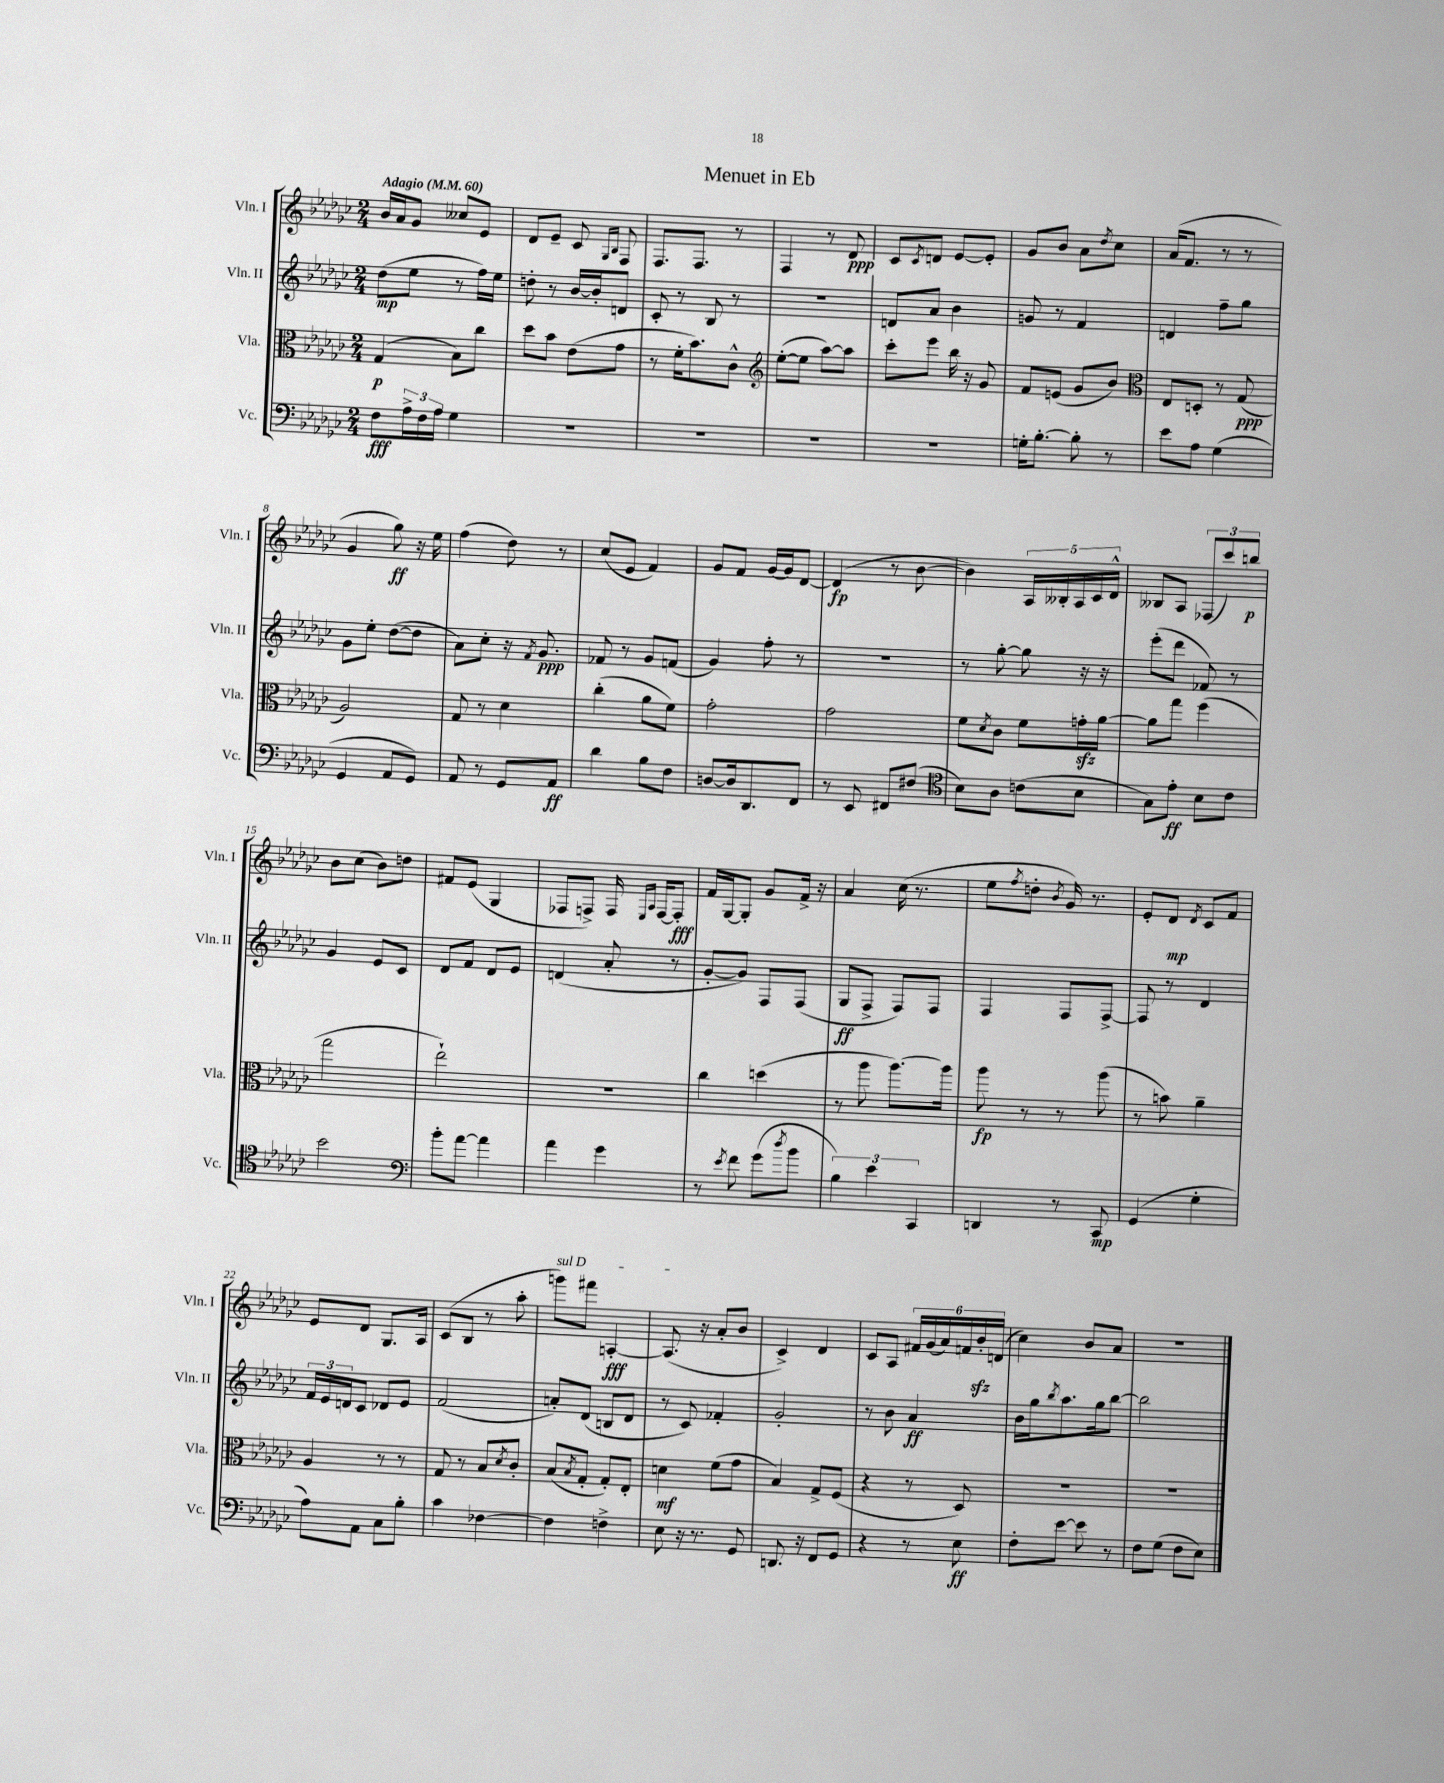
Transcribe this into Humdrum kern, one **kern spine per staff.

**kern	**kern	**kern	**kern
*staff4	*staff3	*staff2	*staff1
*clefF4	*clefC3	*clefG2	*clefG2
*k[b-e-a-d-g-c-]	*k[b-e-a-d-g-c-]	*k[b-e-a-d-g-c-]	*k[b-e-a-d-g-c-]
*M2/4	*M2/4	*M2/4	*M2/4
*MM60	*MM60	*MM60	*MM60
8F\L	(4G-/	(8dd-\L	16b-/LL
.	.	.	16a-/J
24A-^\L	.	8ee-\J	8g-/J
24F\	.	.	.
24A-\JJ	.	.	.
4G-\	8B-\L)	8r	8cc--/L
.	8cc-\J	16ff\LL)	8e-/J
.	.	16ee-\JJ	.
=	=	=	=
2r	8dd-\L	8dd'\	8d-/L
.	8b-\J	8r	8e-~/J
.	(8e-\L	[16b-/LL	8c-/
.	.	16b-'/]J	.
.	.	.	16qqG-/LL
.	.	.	16qqB-/JJ
.	8g-\J	8d/J	8F/
=	=	=	=
2r	8r	8c-'/	8.F/L
.	16f'\LK	8r	.
.	8.b-\)	.	8.F/J
.	.	8B-/	.
.	8c-^^\J	8r	8r
=	=	=	=
*	*clefG2	*	*
2r	([8ee-'\L	2r	4F/
.	8ee-\]J	.	.
.	[8aa-\L)	.	8r
.	8aa-\]J	.	8d-/
=	=	=	=
2r	8ccc-'\L	8d/L	8c-/L
.	.	.	8qc-/
.	8eee-\J	8a-/J	8d/J
.	16bb-\	4b-\	[8e-/L
.	16r	.	.
.	8g-/	.	8e-'/]J
=	=	=	=
16G'\LK	8f/L	8g/	8g-/L
[8.B-'\J	.	.	.
.	(8e/J	8r	8b-/J
8B-'\]	8g-/L	4f/	8a-\L
.	.	.	8qdd-/
8r	8b-/J)	.	8cc-\J
=	=	=	=
*	*clefC3	*	*
8e-\L	8E-/L	4d/	(16a-/LK
.	.	.	8.f/J
8A-\J	8D'/J	.	.
(4G-\	8r	8ff~\L	8r
.	(8G-/	8gg-\J	8r
=	=	=	=
4GG-/	2A-/)	8g-\L	4g-/
.	.	8ee-'\J	.
8AA-/L	.	([8dd-\L	8gg-\)
8GG-/J)	.	8dd-\]J	16r
.	.	.	16ee-\
=	=	=	=
8AA-/	8G-/	8a-\L)	(4ff\
8r	8r	8cc-'\J	.
8GG-/L	4d-\	16r	8dd-\)
.	.	8qf/	.
.	.	8.g-/	.
8AA-/J	.	.	8r
=	=	=	=
4d-\	(4cc-'\	8f-/	(8cc-/L
.	.	8r	8e-/J
8B-\L	8a-\L	8g-/L	4f/)
8F\J	8f\J)	(8f/J	.
=	=	=	=
[8D/L	2g-'\	4g-/)	8g-/L
16D/]k	.	.	8f/J
8.DD-/	.	.	.
.	.	8ff'\	[16g-/LL
.	.	.	16g-/]J
8FF/J	.	8r	[8d-/J
=	=	=	=
8r	2g-\	2r	(4d-/]
8EE-/	.	.	.
8FF#/L	.	.	8r
(8F#/J	.	.	[8b-\
=	=	=	=
*clefC4	*	*	*
8B-\L)	8f\L	8r	4b-\])
.	8qd-/	.	.
8A-\J	8c-\J	[8gg-'\	.
(8c\L	8f\L	8gg-\]	20A-/LL
.	.	.	20B--'/
.	.	.	20A-/
8B-\J	16g'\L	16r	.
.	.	.	20c-/
.	[16a-\JJ	16r	.
.	.	.	20d-^^/JJ
=	=	=	=
8G-\L)	8a-\]L	(8eee-'\L	8B--/L
8e-'\J	8gg-\J	8ddd-\J	8A-/J
8B-\L	(4ff\	8f-/)	(12F-/L
.	.	.	12ccc-/)
8c-\J	.	8r	.
.	.	.	12bb/J
=	=	=	=
2b-\	2gg-\	4g-/	8b-\L
.	.	.	(8cc-\J
.	.	8e-/L	8b-\L)
.	.	8c-/J	8dd\J
=	=	=	=
*clefF4	*	*	*
8b-'\L	2ee-`\)	8d-/L	8f#/L
[8a-\J	.	8f/J	(8e-/J
4a-\]	.	8d-/L	4G-/
.	.	8e-/J	.
=	=	=	=
4a-\	2r	(4d/	8F-/L
.	.	.	8F^/J)
4g-\	.	8a-'/	16F/
.	.	.	16qqE-/LL
.	.	.	16qqA-/JJ
.	.	.	[16F/LK
.	.	8r	8F'/]J
=	=	=	=
8r	4cc-\	[8g-'/L	16f/LL
.	.	.	[16G-/J
8qe-/	.	.	.
8f\	.	8g-/]J)	8G-'/]J
(8g-\L	(4dd\	8F/L	8g-/L
8qdd-/	.	.	.
8b-\J	.	(8F/J	16f^/Jk
.	.	.	16r
=	=	=	=
6B-\)	8r	8G-/L	4a-/
.	8aa-\	8F^/J	.
6e-\	.	.	.
.	[8.aa-\L)	8F/L)	(16cc-\
.	.	.	8.r
6CC-/	.	.	.
.	.	8F/J	.
.	16aa-\]Jk	.	.
=	=	=	=
4DD/	8aa-\	4F/	8ee-\L
.	.	.	8qff/
.	8r	.	8dd'\J
.	.	.	8qb-/
8r	8r	8F/L	16g-/)
.	.	.	8.r
8CC-/	(8aa-\	[8F^/J	.
=	=	=	=
(4GG-/	8r	8F/]	8e-'/L
.	8b\)	8r	8d-/J
.	.	.	8qd-/
4G-'\	4a-~\	4d-/	8c-/L
.	.	.	8f/J
=	=	=	=
8A-\L)	4A-/	24f/LL	8e-/L
.	.	24e-/	.
.	.	24d/J	.
8AA-\J	.	8c-/J	8d-/J
8C-\L	8r	8d-/L	8.G-/L
8B-'\J	8r	8e-/J	.
.	.	.	16A-/Jk
=	=	=	=
4c-\	8G-/	(2f/	(8c-/L
.	8r	.	8B-/J
[4F-\	8B-/L	.	8r
.	8qd-/	.	.
.	8c-'/J	.	8aa-'\
=	=	=	=
4F-\]	(8B-/L	8a'/L)	8ggg\L)
.	8qB-/	.	.
.	8G-'/J	(8d-/J	8fff#\J
4F^\	8G-'/L)	8B/L	[4A'/
.	8E-'/J	8d-/J	.
=	=	=	=
8E-\	4d\	8r	(8.A/]
16r	.	8c-/)	.
8.r	.	.	16r
.	(8f\L	4f-'/	8a-'/L
8GG-/	8g-\J	.	8b-/J
=	=	=	=
8.DD/	4B-/)	2g-'/	4c-^/)
16r	.	.	.
8FF/L	8G-^/L	.	4d-/
8GG-/J	(8F/J	.	.
=	=	=	=
4r	4r	8r	8c-/L
.	.	8b-\	8A-/J
8r	8r	4a-/	24f#/LL
.	.	.	(24g-/
.	.	.	24a-/)
8E-\	8D-/)	.	24f/
.	.	.	24b-'/
.	.	.	(24d/JJ
=	=	=	=
8F'\L	2r	16b-\LL	4cc-\)
.	.	16gg-\J	.
.	.	8qbb-/	.
[8e-\J	.	8.aa-\	.
8e-\]	.	.	8b-/L
.	.	16gg-\k	.
8r	.	[8bb-\J	8a-/J
=	=	=	=
8F\L	2r	2bb-\]	2r
(8G-\J	.	.	.
8F\L	.	.	.
8E-\J)	.	.	.
==	==	==	==
*-	*-	*-	*-
